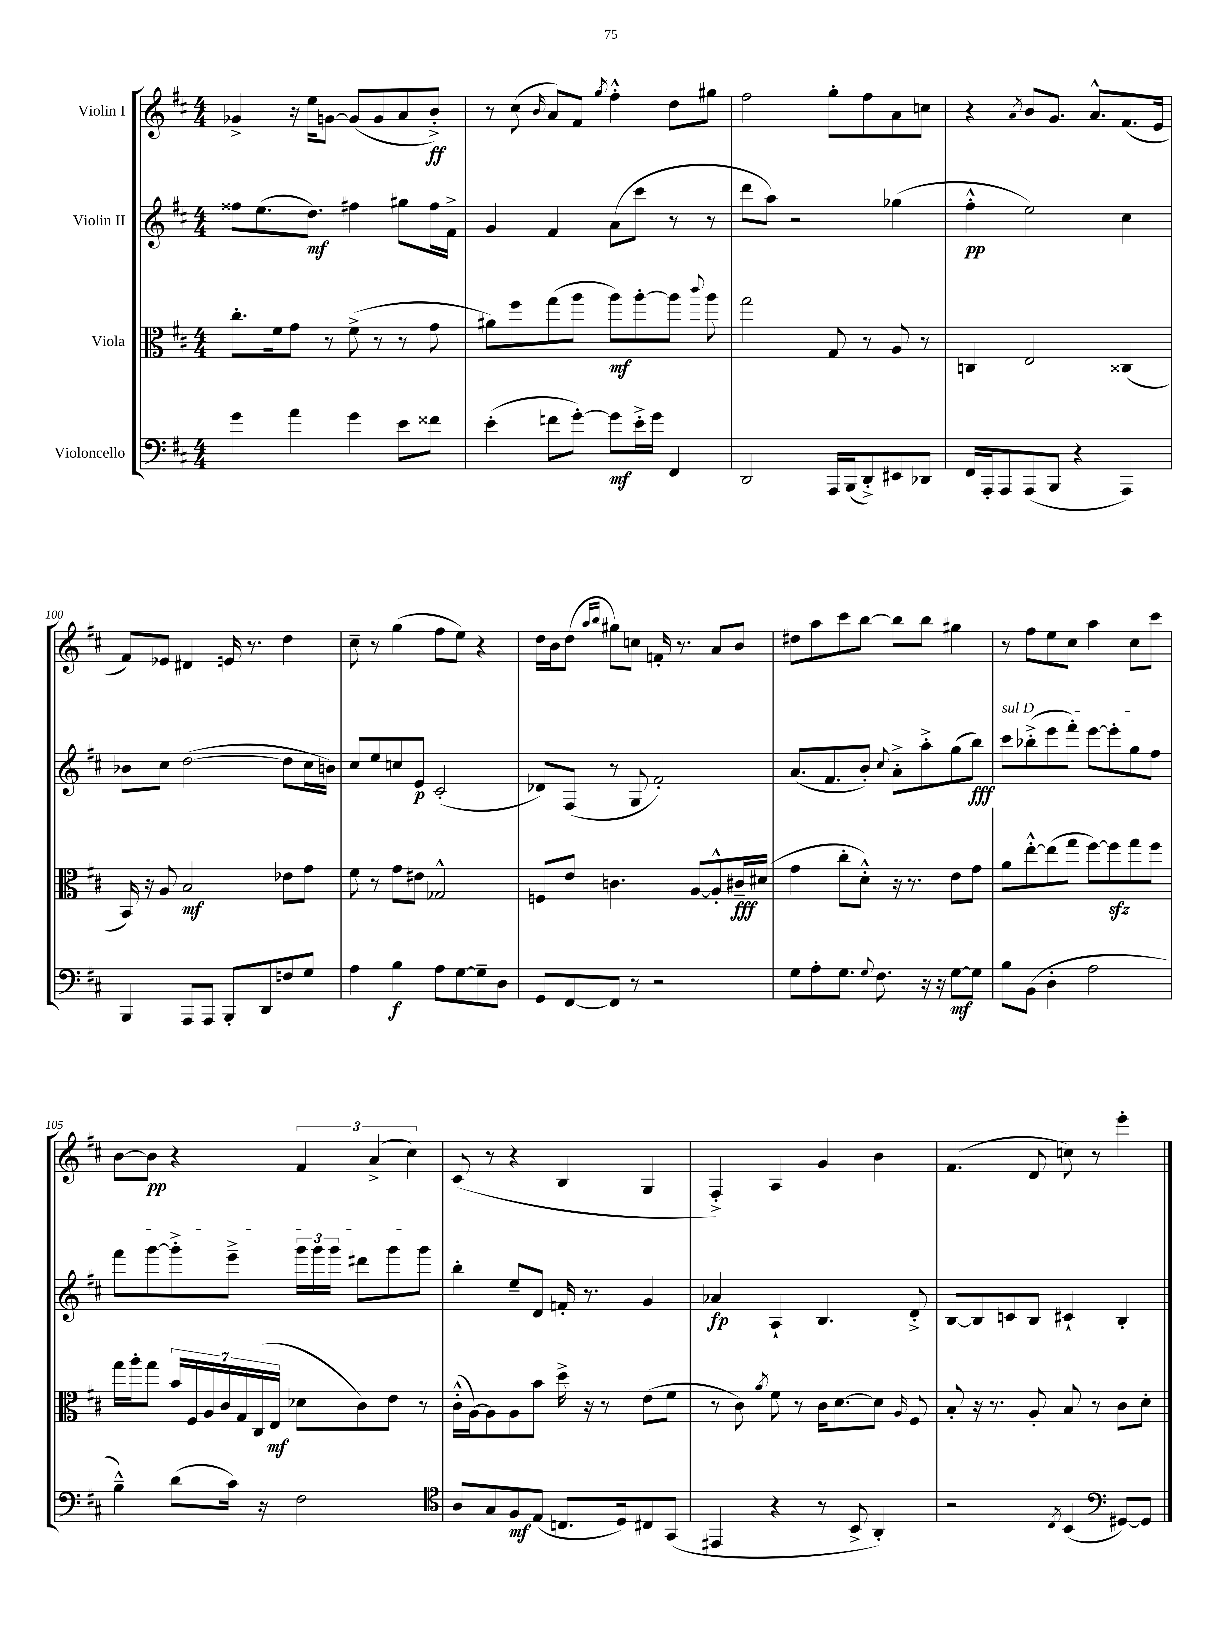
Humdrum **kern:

**kern	**kern	**kern	**kern
*staff4	*staff3	*staff2	*staff1
*clefF4	*clefC3	*clefG2	*clefG2
*k[f#c#]	*k[f#c#]	*k[f#c#]	*k[f#c#]
*M4/4	*M4/4	*M4/4	*M4/4
4g\	8.cc#'\L	8ff##\L	4g-^/
.	.	(8.ee\	.
.	16f#\k	.	.
4a\	8g\J	.	16r
.	.	8.dd\J)	16ee\LK
.	8r	.	[8g\J
4g\	(8f#^\	4ff#\	(8g/]L
.	8r	.	8g/
8e\L	8r	8gg#\L	8a/
8f##\J	8g\	16ff#\L	8b'^/J)
.	.	16f#^\JJ	.
=	=	=	=
(4e'\	8a#\L)	4g/	8r
.	8ff#\	.	(8cc#\
.	.	.	16qqb/
8f\L	(8gg\	4f#/	8a/L)
[8g'\J)	8aa\J	.	8f#/J
.	.	.	8qgg/
8g\]L	8aa\L)	(8a\L	4ff#'^^\
16e'^\L	[8aa'\	8ccc#\J	.
16g\JJ	.	.	.
4FF#/	8aa\]J	8r	8dd\L
.	8qqccc#/	.	.
.	8aa\	8r	8gg#\J
=	=	=	=
2DD/	2gg\	8ddd\L	2ff#\
.	.	8aa\J)	.
.	.	2r	.
16AAA/LL	8G/	.	8gg'\L
(16BBB/J	.	.	.
8DD'^/)	8r	.	8ff#\
8EE#/	8A/	(4gg-\	8a\
8DD-/J	8r	.	8cc\J
=	=	=	=
16FF#/LL	4C/	4ff#'^^\	4r
16AAA'/J	.	.	.
8AAA/	.	.	.
.	.	.	8qa/
(8AAA/	2E/	2ee\)	8b/L
8BBB/J	.	.	8.g/J
4r	.	.	.
.	.	.	8.a^^/L
4AAA/)	(4C##/	4cc#\	(8.f#/
.	.	.	16e/Jk
=	=	=	=
4BBB/	16BB/)	8b-\L	8f#/L)
.	16r	.	.
.	8A/	8cc#\J	8e-/J
8AAA/L	2B/	([2dd\	4d#/
8AAA/J	.	.	.
8BBB'/L	.	.	16e/
.	.	.	8.r
8DD/	.	.	.
8F/	8e-\L	8dd\]L	4dd\
8G/J	8g\J	16cc#\L	.
.	.	16b\JJ)	.
=	=	=	=
4A\	8f#\	8cc#/L	8cc#~\
.	8r	8ee/	8r
4B\	8g\L	8cc/	(4gg\
.	8e#\J	8e/J	.
8A\L	2G-^^/	(2c#'/	8ff#\L
[8G\	.	.	8ee\J)
8G~\]	.	.	4r
8D\J	.	.	.
=	=	=	=
8GG/L	8F/L	8d-/L)	16dd\LL
.	.	.	16b\J
[8FF#/	8e/J	(8F#/J	(8dd\J
.	.	.	16qqaa/LL
.	.	.	16qqbb/JJ
8FF#/]J	4.c\	8r	8gg#\L)
8r	.	8G/	8cc\J
2r	.	2f#'/)	16f'/
.	.	.	8.r
.	[8A/L	.	.
.	8A'^^/]	.	8a/L
.	16c#~/L	.	8b/J
.	(16d#/JJ	.	.
=	=	=	=
8G\L	4g\	(8.a/L	8dd#\L
8A'\	.	.	8aa\
.	.	8.f#/	.
8.G\J	8cc#'\L	.	8ccc#\
.	8d'^^\J)	8b'/J)	[8bb\J
8qqG/	.	.	.
8.F#\	.	.	.
.	.	8qqcc#/	.
.	16r	8a'^\L	8bb\]L
.	8.r	.	.
16r	.	8aa'^\	8bb\J
16r	.	.	.
[8G\L	8e\L	(8gg\	4gg#\
8G\]J	8g\J	8bb\J)	.
=	=	=	=
8B\L	8a\L	8ccc#\L	8r
(8BB\J	[8ee'^^\	(8bb-'^\	8ff#\L
4D'\	(8ee\]	8eee\	8ee\
.	8gg\J	8fff#'\J)	8cc#\J
2A\	[8ff#\L)	[8eee\L	4aa\
.	8ff#\]	8eee'\]	.
.	8gg\	8gg\	8cc#\L
.	8ff#\J	8ff#\J	8ccc#\J
=	=	=	=
4B~^^\)	16gg\LL	8fff#\L	[8b\L
.	16aa'\J	.	.
.	8gg\J	[8ggg\	8b\]J
(8d\L	28b/LL	8ggg'^\]	4r
.	28F#/	.	.
.	28A/	.	.
.	28c#/	.	.
16c#\Jk)	.	8eee~^\J	.
.	28G/	.	.
.	(28C#/	.	.
16r	.	.	.
.	28E/JJ	.	.
2F#\	8d-\L	24ggg\LL	6f#/
.	.	24ggg\	.
.	.	24ggg\JJ	.
.	8c#\)	8ddd#\L	.
.	.	.	(6a^/
.	8e\J	8ggg\	.
.	.	.	6cc#\)
.	8r	8ggg\J	.
=	=	=	=
*clefC4	*	*	*
8A/L	(16c#'^^\LL	4bb'\	(8c#/
.	[16A\J)	.	.
8G/	8A\]	.	8r
8F#/	8A\	8ee~/L	4r
(8E/J	8b\J	8d/J	.
8.C/L	16dd^\	16f'/	4B/
.	16r	8.r	.
.	8r	.	.
16D/k)	.	.	.
8C#/	(8e\L	4g/	4G/
(8GG/J	8f#\J	.	.
=	=	=	=
4EE#/	8r	4a-/	4F#'^/)
.	8c#\)	.	.
.	8qa/	.	.
4r	8f#\	4A`/	4A/
.	8r	.	.
8r	16c#\LK	4.B/	4g/
.	[8.d\	.	.
8BB^/	.	.	.
4AA'/)	8d\]J	.	4b\
.	16qqA/	.	.
.	8F#/	8d'^/	.
=	=	=	=
2r	8B'/	[8B/L	(4.f#/
.	16r	8B/]	.
.	8.r	.	.
.	.	8c/	.
.	8A'/	8B/J	8d/
8qC#/	.	.	.
(4BB/	8B/	4c#`/	8cc\)
.	8r	.	8r
*clefF4	*	*	*
[8GG#/L)	8c#\L	4B'/	4eee'\
8GG#/]J	8d'\J	.	.
==	==	==	==
*-	*-	*-	*-
